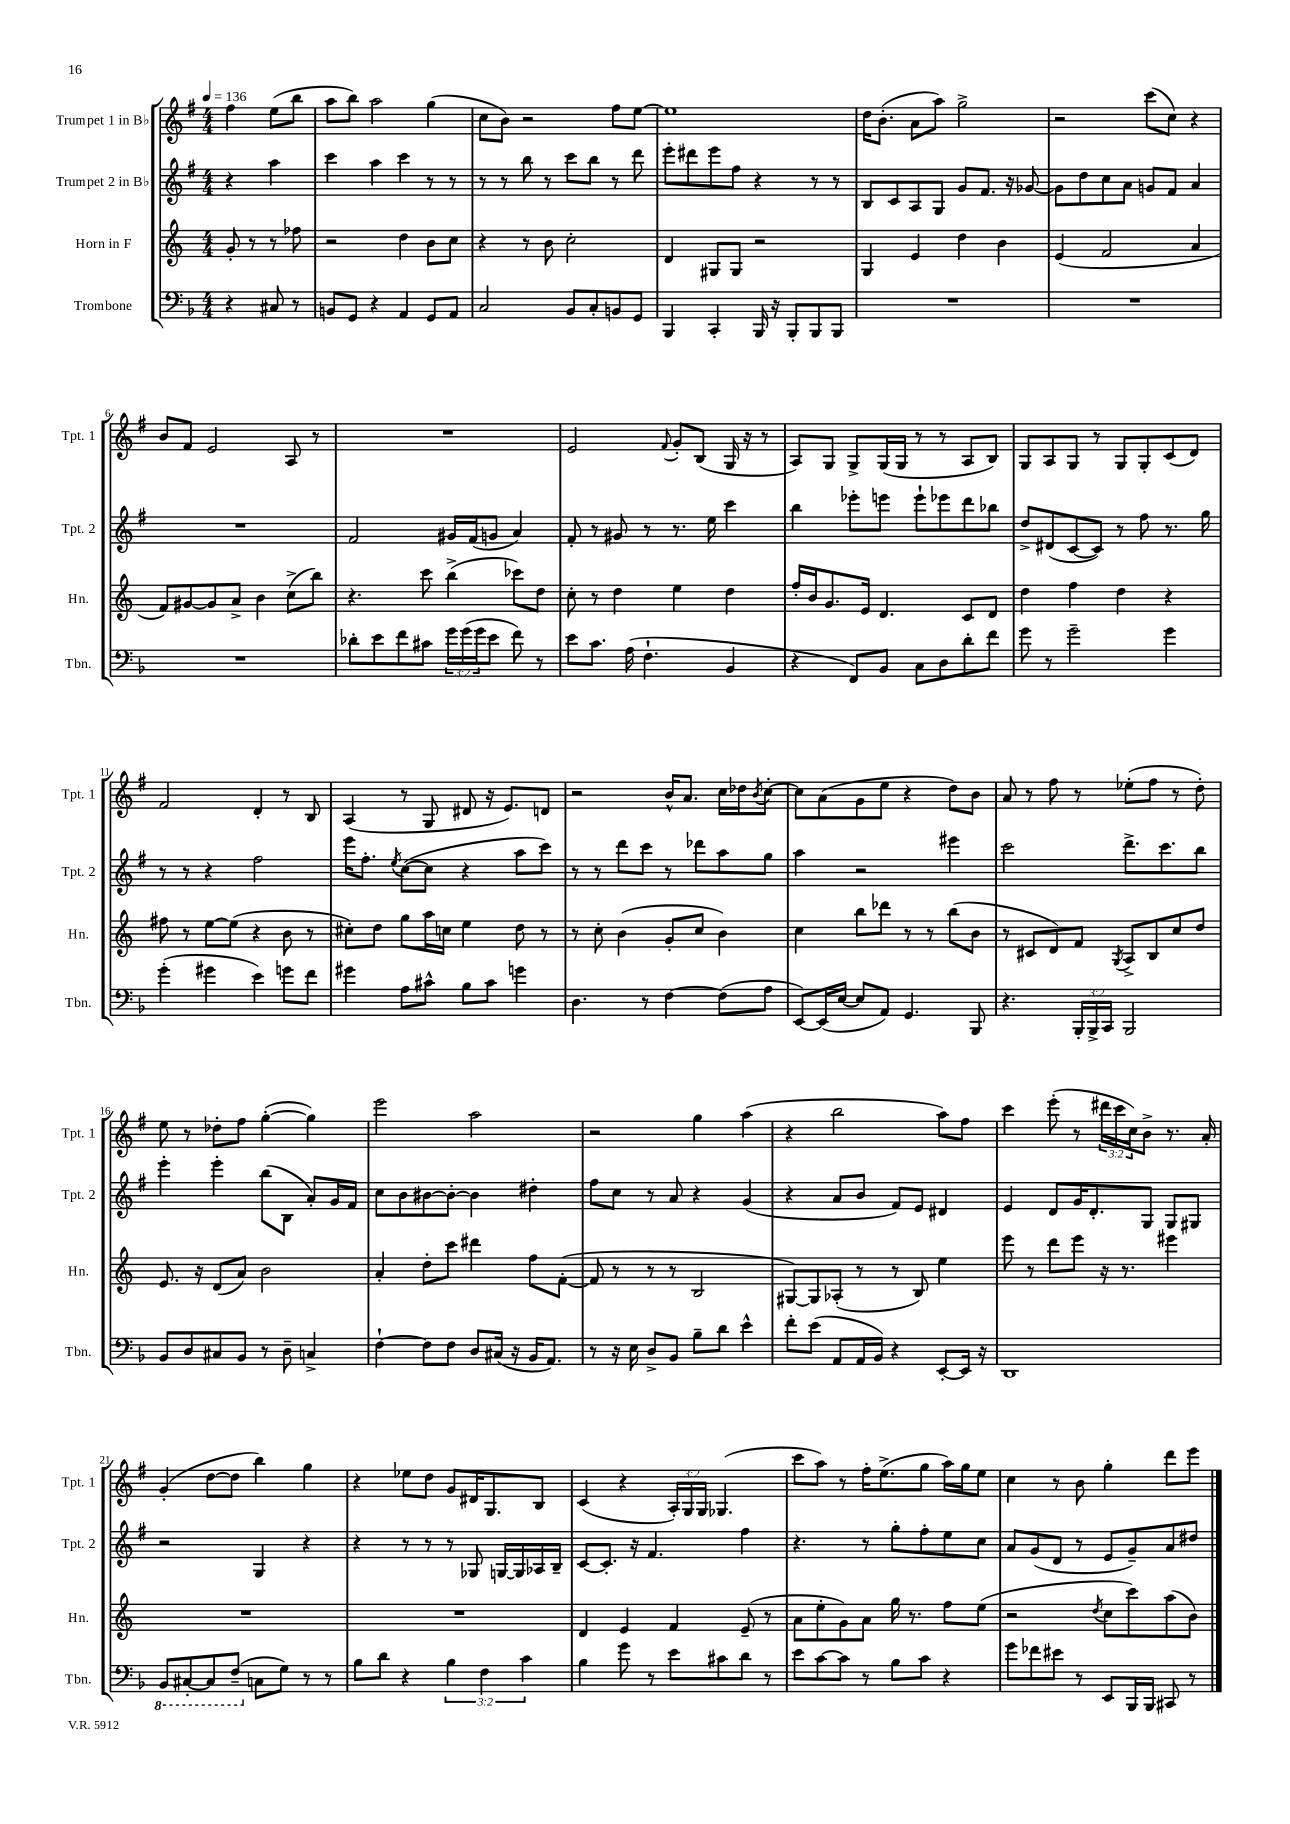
<<
\new StaffGroup <<
\new Staff = "s0" \with { instrumentName = "Trumpet 1 in Bb" shortInstrumentName = "Tpt. 1" } {
    \clef treble \key g \major \numericTimeSignature \time 4/4 \override Staff.TupletNumber.text = #tuplet-number::calc-fraction-text \partial 2 \tempo 4 = 136
    fis''4 e''8( b''8 |
    a''8 b''8) a''2 g''4( |
    c''8 b'8) r2 fis''8 e''8~ |
    e''1 |
    d''16 b'8.-.( a'8 a''8) g''2-> |
    r2 c'''8( c''8) r4 |
    b'8 fis'8 e'2 a8 r8 |
    R1 |
    e'2 \appoggiatura { fis'8 } g'8-. b8( g16 r16 r8 |
    a8) g8 g8-> g16( g16 r8 r8 a8 b8) |
    g8 a8 g8 r8 g8 g8-. c'8( d'8) |
    fis'2 d'4-. r8 b8 |
    a4( r8 g8 dis'8 r16 e'8.) d'8 |
    r2 b'16-^ a'8. c''16 des''16 \acciaccatura { b'8 } c''8~-. |
    c''8 a'8( g'8 e''8 r4 d''8) b'8 |
    a'8 r8 fis''8 r8 ees''8-.( fis''8 r8 d''8-.) |
    e''8 r8 des''8-. fis''8 g''4~-.( g''4) |
    e'''2 a''2 |
    r2 g''4 a''4( |
    r4 b''2 a''8) fis''8 |
    c'''4 e'''8-.( r8 \tuplet 3/2 { dis'''16 c'''16 c''16) } b'8-> r8. a'16-. |
    g'4-.( d''8~ d''8 b''4) g''4 |
    r4 ees''8 d''8 g'8 dis'16 g8. b8 |
    c'4( r4 \tuplet 3/2 { a16-.) g16 g16 } ges4.( |
    c'''8 a''8) r8 fis''16-. e''8.->( g''8 a''16) g''16 e''8 |
    c''4 r8 b'8 g''4-. d'''8 e'''8 \bar "|." |
}
\new Staff = "s1" \with { instrumentName = "Trumpet 2 in Bb" shortInstrumentName = "Tpt. 2" } {
    \clef treble \key g \major \numericTimeSignature \time 4/4 \partial 2
    r4 a''4 |
    c'''4 a''4 c'''4 r8 r8 |
    r8 r8 b''8 r8 c'''8 b''8 r8 d'''8 |
    e'''8-. dis'''8 e'''8 fis''8 r4 r8 r8 |
    b8 c'8 a8 g8 g'8 fis'8. r16 ges'8~ |
    ges'8 d''8 c''8 a'8 g'8 fis'8 a'4 |
    R1 |
    fis'2 gis'16 fis'16( g'8 a'4) |
    fis'8-. r8 gis'8 r8 r8. e''16 c'''4 |
    b''4 ees'''8-. e'''8 e'''8-! ees'''8 d'''8 bes''8 |
    d''8-> dis'8( c'8~ c'8) r8 fis''8 r8. g''16 |
    r8 r8 r4 fis''2 |
    e'''16 fis''8.-. \acciaccatura { e''8 } c''8~( c''8 r4 a''8 c'''8) |
    r8 r8 d'''8 c'''8 r8 des'''8 a''8 g''8 |
    a''4 r2 eis'''4 |
    c'''2 d'''8.-> c'''8. b''8 |
    e'''4-. e'''4-. b''8( b8 a'8-.) g'16 fis'16 |
    c''8 b'8 bis'8~ bis'8~-. bis'4 dis''4-. |
    fis''8 c''8 r8 a'8 r4 g'4( |
    r4 a'8 b'8 fis'8) e'8 dis'4 |
    e'4 d'8 g'16 d'8.-. g8 g8 gis8 |
    r2 g4 r4 |
    r4 r8 r8 r8 ges8 g16~ g16 aes16 b16-- |
    c'8~ c'8.-. r16 fis'4. fis''4 |
    r4. r8 g''8-. fis''8-. e''8 c''8 |
    a'8 g'8( d'8 r8 e'8 g'8--) a'8 dis''8 \bar "|." |
}
\new Staff = "s2" \with { instrumentName = "Horn in F" shortInstrumentName = "Hn." } {
    \clef treble \key c \major \numericTimeSignature \time 4/4 \partial 2
    g'8-. r8 r8 fes''8 |
    r2 d''4 b'8 c''8 |
    r4 r8 b'8 c''2-. |
    d'4 gis8 gis8 r2 |
    g4 e'4 d''4 b'4 |
    e'4( f'2 a'4 |
    f'8) gis'8~ gis'8 a'8-> b'4 c''8->( b''8) |
    r4. c'''8 b''4->( ces'''8) d''8 |
    c''8-. r8 d''4 e''4 d''4 |
    f''16-. b'16 g'8. e'16 d'4. c'8 d'8 |
    d''4 f''4 d''4 r4 |
    fis''8 r8 e''8~ e''8( r4 b'8 r8 |
    cis''8-.) d''8 g''8 a''16 c''16 e''4 d''8 r8 |
    r8 c''8-. b'4( g'8-. c''8 b'4) |
    c''4 b''8 des'''8 r8 r8 b''8( b'8 |
    r8 cis'8 d'8) f'8 \acciaccatura { g8 } a8-> b8 c''8 d''8 |
    e'8. r16 d'8( a'8) b'2 |
    a'4-. d''8-. c'''8 dis'''4 f''8 f'8~-.( |
    f'8 r8 r8 r8 b2 |
    gis8~) gis8 aes8-.( r8 r8 b8) e''4 |
    e'''8 r8 d'''8 e'''8 r16 r8. eis'''4 |
    R1 |
    R1 |
    d'4 e'4 f'4 e'8--( r8 |
    a'8 e''8-. g'8) a'8 g''16 r8. f''8 e''8( |
    r2 \acciaccatura { d''8 } c''8 c'''8) a''8( b'8) \bar "|." |
}
\new Staff = "s3" \with { instrumentName = "Trombone" shortInstrumentName = "Tbn." } {
    \clef bass \key f \major \numericTimeSignature \time 4/4 \override Staff.TupletNumber.text = #tuplet-number::calc-fraction-text \partial 2
    r4 cis8 r8 |
    b,8 g,8 r4 a,4 g,8 a,8 |
    c2 bes,8 c8-. b,8 g,8 |
    bes,,4 c,4-. bes,,16 r16 bes,,8-. bes,,8 bes,,8 |
    R1 |
    R1 |
    R1 |
    des'8-. e'8 f'8 cis'8 \tuplet 3/2 { g'16 g'16( g'16 } e'8 f'8) r8 |
    e'8 c'8. a16( f4.-! bes,4 |
    r4 f,8) bes,8 c8 d8 d'8-. f'8 |
    g'8 r8 g'2-- g'4 |
    g'4-.( gis'4 e'4) g'8 f'8 |
    gis'4 a8 cis'8-^ bes8 cis'8 g'4 |
    d4. r8 f4~ f8( a8 |
    e,8~) e,16( e16~ e8 a,8) g,4. bes,,8 |
    r4. \tuplet 3/2 { bes,,16-. bes,,16-> c,16 } bes,,2 |
    bes,8 d8 cis8 bes,8 r8 d8-- c4-> |
    f4~-! f8 f8 d8 cis16( r16 bes,16 a,8.) |
    r8 r16 e16 d8-> bes,8 bes8-- d'8 e'4-^ |
    f'8-. e'8( a,8 a,16 bes,16) r4 e,8~-. e,16 r16 |
    d,1 |
    \ottava #-1 bes,,8 cis,8~-. cis,8 f,8--( \ottava #0 c!8 g8) r8 r8 |
    bes8 d'8 r4 \tuplet 3/2 { bes4 f4 c'4 } |
    bes4 g'8 r8 e'8 cis'8 d'8 r8 |
    e'8 c'8~ c'8 r8 bes8 c'8 r4 |
    g'8 fes'8 eis'8 r8 e,8 bes,,16 bes,,16 cis,8 r8 \bar "|." |
}
>>
>>
